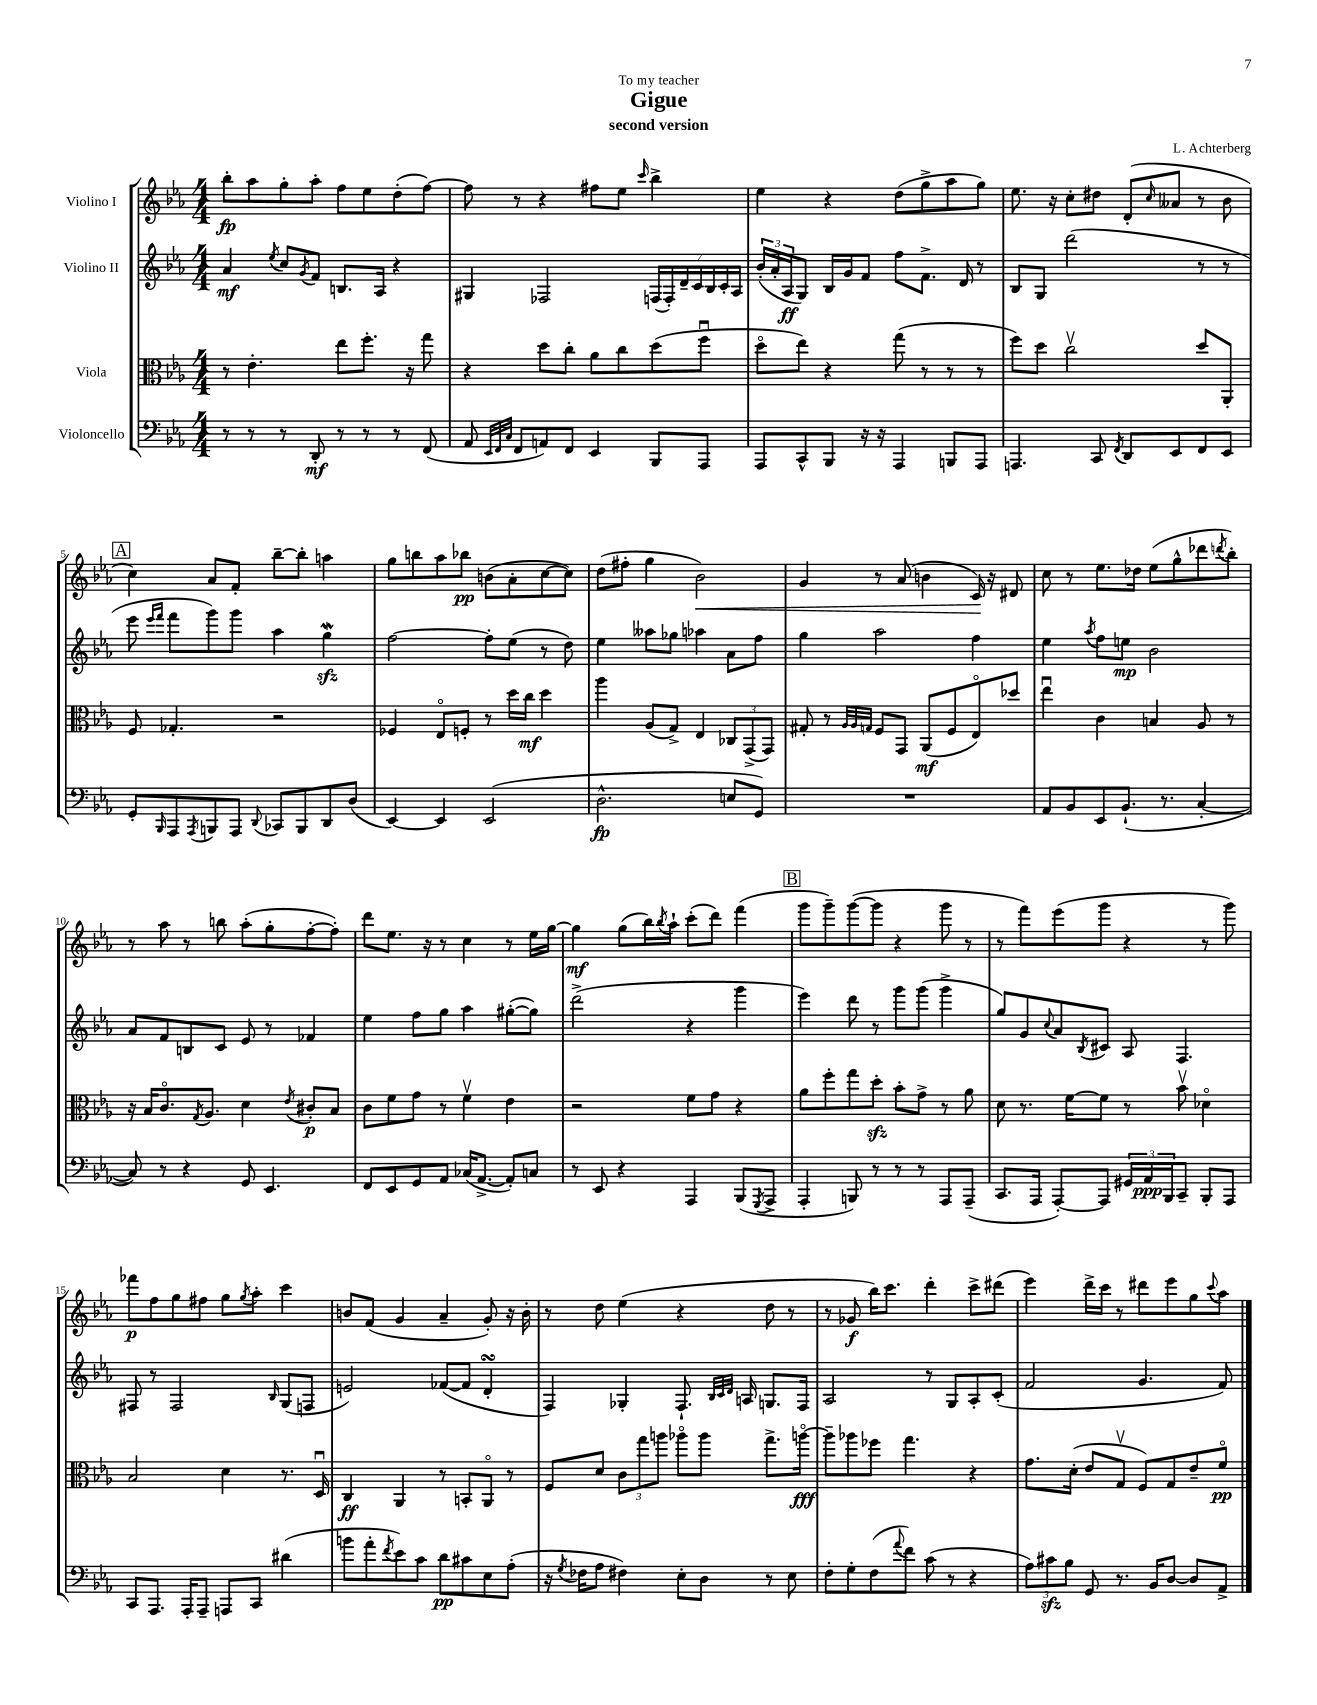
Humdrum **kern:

**kern	**kern	**kern	**kern
*staff4	*staff3	*staff2	*staff1
*clefF4	*clefC3	*clefG2	*clefG2
*k[b-e-a-]	*k[b-e-a-]	*k[b-e-a-]	*k[b-e-a-]
*M4/4	*M4/4	*M4/4	*M4/4
8r	8r	4a-/	8bb-'\L
8r	4.e-'\	.	8aa-\
.	.	8qee-/	.
8r	.	8cc/L	8gg'\
.	.	8qg/	.
8DD'/	.	8f/J	8aa-'\J
8r	8ee-\L	8.B/L	8ff\L
8r	8.ff'\J	.	8ee-\
.	.	16A-/Jk	.
8r	.	4r	(8dd'\
.	16r	.	.
(8FF/	8gg\	.	[8ff\J)
=	=	=	=
8AA-/	4r	4G#/	8ff\]
32qqEE-/LLL	.	.	.
32qqFF/	.	.	.
32qqC/JJJ	.	.	.
8FF/L	.	.	8r
8AA/)	8dd\L	2F-/	4r
8FF/J	8cc'\J	.	.
4EE-/	8a-\L	.	8ff#\L
.	8cc\	.	8ee-\J
.	.	.	16qqccc/
8BBB-/L	(8dd\	(28F/LL	4bb-^\
.	.	28F'/)	.
.	.	28d~/	.
.	.	28c/	.
8AAA-/J	8ffu\J	.	.
.	.	28B-/	.
.	.	28c'/	.
.	.	28A-/JJ	.
=	=	=	=
8AAA-/L	8ddo\L	(24b-'/LL	4ee-\
.	.	24a-'/	.
.	.	24A-/J	.
8CC^^/	8ee-\J)	8G/J)	.
8BBB-/J	4r	16B-/LL	4r
.	.	16g/J	.
16r	.	8f/J	.
16r	.	.	.
4AAA-/	(8gg\	8ff\L	(8dd\L
.	8r	8.f^\J	8gg^\
8BBB/L	8r	.	8aa-\
.	.	16d/	.
8AAA-/J	8r	8r	8gg\J)
=	=	=	=
4.AAA/	8ff\L)	8B-/L	8.ee-\
.	8dd\J	8G/J	.
.	.	.	16r
.	2ccv\	(2ddd\	8cc'\L
8CC/	.	.	8dd#\J
8qFF/	.	.	.
8DD/L	.	.	(8d'/L
.	.	.	16qqcc/
8EE-/	.	.	8a--/J
8FF/	8dd/L	8r	8r
8EE-/J	8AA-'/J	8r	8b-\
=	=	=	=
8GG'/L	8F/	8eee-\	4cc\)
.	.	16qqeee-/LL	.
16qqBBB-/	.	16qqfff/JJ	.
8AAA-/	4.G-'/	8fff\L	.
8qAAA-/	.	.	.
8BBB/	.	8ggg\)	8a-/L
8AAA-/J	.	8ggg\J	8f'/J
8qqDD/	.	.	.
8CC-/L	2r	4aa-\	[8bb-~\L
8BBB/	.	.	8bb-'\]J
8DD/	.	4gg\	4aa\
(8D/J	.	.	.
=	=	=	=
[4EE-/)	4F-/	[2ff\	8gg\L
.	.	.	8bb\
4EE-/]	8E-o/L	.	8aa-\
.	8F'/J	.	8bb-\J
(2EE-/	8r	8ff'\]L	(8b\L
.	16dd\LL	(8ee-\J	8a-'\
.	16cc\JJ	.	.
.	4dd\	8r	[8cc\
.	.	8dd\)	8cc\]J)
=	=	=	=
2.D^^\	4aa-\	4ee-\	(8dd\L
.	.	.	8ff#'\J
.	(8A-/L	8aa--\L	4gg\
.	8G^/J)	8gg-\J	.
.	4E-/	4aa-\	2b-\)
8E/L	12C-/L	8a-\L	.
.	(12GG^/	.	.
8GG/J)	.	8ff\J	.
.	12GG/J)	.	.
=	=	=	=
1r	8G#'/	4gg\	4g/
.	8r	.	.
.	32qqA-/LLL	.	.
.	32qqA-/	.	.
.	32qqG/JJJ	.	.
.	8F/L	2aa-\	8r
.	8GG/J	.	(8a-/
.	(8AA-/L	.	4b\
.	8F/	.	.
.	8E-o/)	4ff\	16c/)
.	.	.	16r
.	8dd-/J	.	8d#/
=	=	=	=
8AA-/L	4ee-u\	4ee-\	8cc\
8BB-/	.	.	8r
.	.	8qaa-/	.
8EE-/	4c\	8ff\L	8.ee-\L
(8.BB-`/J	.	8ee\J	.
.	.	.	16dd-\Jk
.	4B/	2b-\	(8ee-\L
8.r	.	.	.
.	.	.	8gg^^\
[4C'/	8A-/	.	8ddd-\
.	.	.	8qddd/
.	8r	.	8bb-'\J)
=	=	=	=
8C/])	16r	8a-/L	8r
.	16B-/LK	.	.
8r	8.co/	8f/	8aa-\
4r	.	8B/	8r
.	8qG/	.	.
.	8.A-/J	.	.
.	.	8c/J	8bb\
8GG/	4d\	8e-/	(8aa-'\L
4.EE-/	.	8r	8gg'\
.	8qe-/	.	.
.	8c#'/L	4f-/	[8ff'\
.	8B-/J	.	8ff'\]J)
=	=	=	=
8FF/L	8c\L	4ee-\	8ddd\L
8EE-/	8f\	.	8.ee-\J
8GG/	8g\J	8ff\L	.
.	.	.	16r
8AA-/J	8r	8gg\J	8r
(16C-/LK	4fv\	4aa-\	4cc\
[8.AA-^/J	.	.	.
8AA-'/]L)	4e-\	([8gg#'\L	8r
8C/J	.	8gg#\]J)	16ee-\LL
.	.	.	[16gg\JJ
=	=	=	=
8r	2r	(2ddd^\	4gg\]
8EE-/	.	.	.
4r	.	.	(8gg\L
.	.	.	16bb-\L)
.	.	.	8qbb-/
.	.	.	16aa-`\JJ
4AAA-/	8f\L	4r	(8ccc'\L
.	8g\J	.	8ddd\J)
(8BBB-/L	4r	4ggg\	(4fff\
8qGGG/	.	.	.
8AAA-^/J	.	.	.
=	=	=	=
4AAA-'/	8a-\L	4eee-\)	8ggg\L
.	8ff'\	.	8ggg~\)
8BBB/)	8gg\	8ddd\	([8ggg\
8r	8dd'\J	8r	8ggg\]J
8r	8b-'\L	8ggg\L	4r
8r	8g^\J	(8ggg\J	.
8AAA-/L	8r	4ggg^\	8ggg\
(8AAA-~/J	8a-\	.	8r
=	=	=	=
8.CC/L	8d\	8gg/L)	8r
.	8.r	8g/	8fff\L)
16AAA-/Jk	.	.	.
.	.	8qqcc/	.
[8AAA-'/L)	.	8a-/	(8eee-\
.	[16f\LK	.	.
.	.	8qB-/	.
8AAA-/]J	8f\]J	8c#/J	8ggg\J
24GG#/LL	8r	8A-/	4r
24AA-/	.	.	.
24BBB-/J	.	.	.
8CC~/J	8b-v\	4.F/	.
8BBB-'/L	4d-o\	.	8r
8AAA-/J	.	.	8ggg\)
=	=	=	=
8CC/L	2B-/	8F#/	8fff-\L
8.AAA-/J	.	8r	8ff\
.	.	2F#/	8gg\
16AAA-'/LK	.	.	.
8AAA-~/J	.	.	8ff#\J
8AAA/L	4d\	.	8gg\L
.	.	.	8qgg/
8CC/J	.	.	8aa-'\J
.	.	16qqB-/	.
(4d#\	8.r	(8G/L	4ccc\
.	.	8F/J	.
.	16Du/	.	.
=	=	=	=
8b\L	4C/	2e/)	8b/L
8a-'\	.	.	(8f/J
8qf/	.	.	.
8e-\)	4AA-/	.	4g/
8c\J	.	.	.
8d\L	8r	([8f-/L	4a-~/
8c#\	8BB'/L	8f-/]J	.
8E-\	8AA-o/J	4d'/	8g'/)
(8A-'\J	8r	.	16r
.	.	.	16b'\
=	=	=	=
16r	8F/L	4F/)	8r
8qG/	.	.	.
16F-\LK	.	.	.
8A-\J	8d/J	.	8dd\
4F#\)	12c\L	4G-'/	(4ee-\
.	12gg\	.	.
.	12aa\J	.	.
8E-'\L	8aa-o\L	8.F`/	4r
8D\J	8aa-\J	.	.
.	.	32qqB-/LLL	.
.	.	32qqc/	.
.	.	32qqd/JJJ	.
.	.	16A/	.
8r	8.gg^\L	8.G/L	8dd\
8E-\	.	.	8r
.	[16aao\Jk	16F/Jk	.
=	=	=	=
8F'\L	8aa~\]L	2A-/	8r
8G'\	8aa-\	.	8g-/
(8F\	8ff-\J	.	16bb-\LK)
.	.	.	8.ccc\J
8qqa-/	.	.	.
8f\J)	4.gg\	.	.
(8c\	.	8r	4ddd'\
8r	.	8G/L	.
4r	4r	8A-'/	8ccc^\L
.	.	(8c'/J	(8ddd#\J
=	=	=	=
12A-\L)	8.g\L	2f/	4eee-\)
12c#\	.	.	.
12B-\J	.	.	.
.	(16d'\Jk	.	.
8GG/	8e-/L	.	16ddd^\LL
.	.	.	16ccc\JJ
8.r	8Gv/J	.	8r
.	8F/L)	4.g/	8ddd#\L
16BB-/LK	.	.	.
[8D/J	8G/	.	8eee-\
8D/]L	8e-~/	.	8gg\
.	.	.	8qqccc/
8AA-^/J	8fo/J	8f/)	8aa-\J
==	==	==	==
*-	*-	*-	*-
